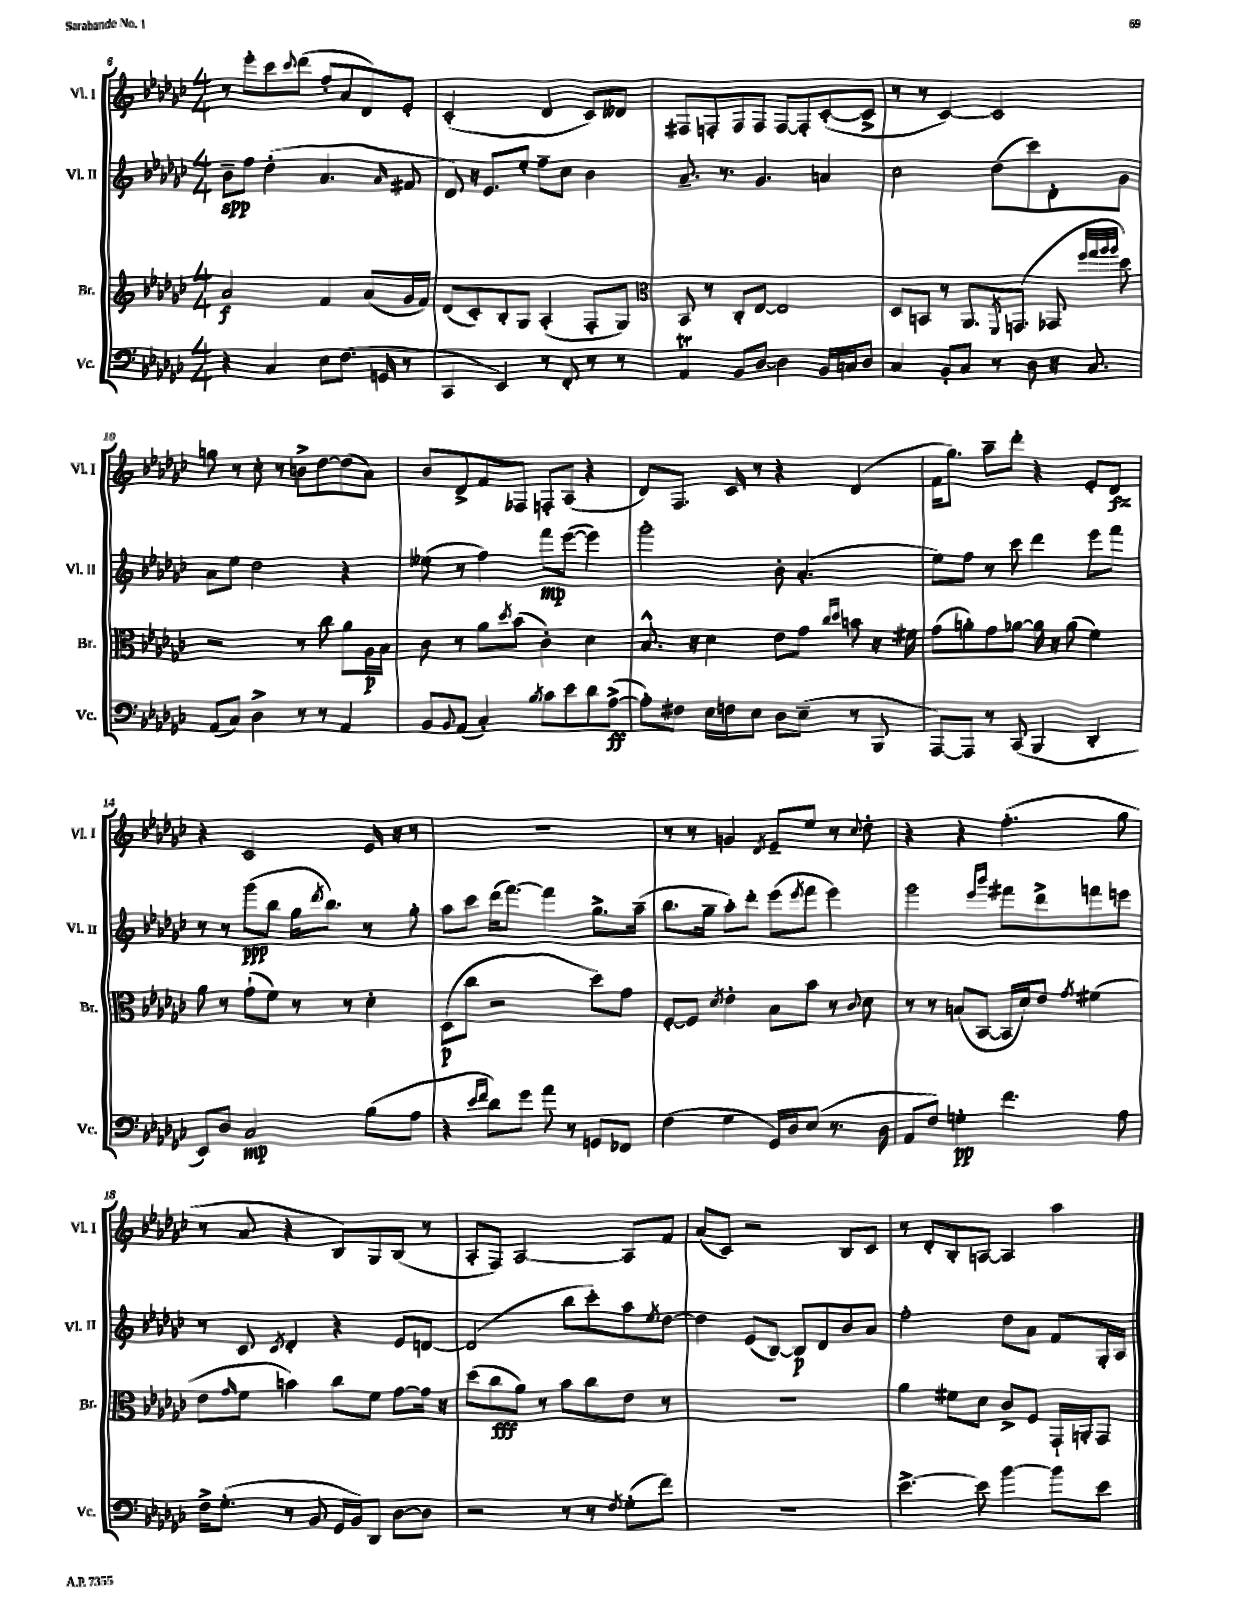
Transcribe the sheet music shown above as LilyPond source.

<<
\new StaffGroup <<
\new Staff = "s0" \with { instrumentName = "Vl. I" shortInstrumentName = "Vl. I" } {
    \clef treble \key ges \major \numericTimeSignature \time 4/4
    r8 ees'''8-. ces'''8 \appoggiatura { ces'''8 } des'''8( f''8-. aes'8 des'8) ees'8-. |
    ces'2-.( des'4 ces'8) deses'8 |
    fis8 f8-. f8 f8 f8~ f8-. ces'8~-.( ces'8-> |
    r8 r8 ces'4~) ces'2 |
    g''8 r8 ces''8-. r8 b'8-> des''8~ des''8( aes'8) |
    bes'8 des'8-> f'8 fes8 f8-. aes8( r4 |
    des'8) f8. ces'16 r8 r4 des'4( |
    f'16 ges''8.) aes''8-- des'''8-. r4 ees'8-. des'8\fz |
    r4 ces'2 ees'16 r16 r8 |
    R1 |
    r8 r8 g'4 \acciaccatura { des'8 } ees'8-- ees''8 r8 \appoggiatura { ces''8 } des''8-. |
    r4 r4 f''4.-.( ges''8 |
    r8 aes'8 r4 bes8) ges8 bes8( r8 |
    aes8-. f8) aes2~ aes8 f'8 |
    aes'8( ces'8) r2 bes8 ces'8 |
    r8 des'8-. bes8-. a8~ a4 aes''4 \bar "|." |
}
\new Staff = "s1" \with { instrumentName = "Vl. II" shortInstrumentName = "Vl. II" } {
    \clef treble \key ges \major \numericTimeSignature \time 4/4
    bes'8--\spp f''8 des''4-.( aes'4. \grace { aes'16 } fis'8 |
    des'8) r16 ees'8. ees''8-. f''8-- ces''8 bes'4 |
    aes'8.-- r8. ges'4. a'4 |
    ces''2 des''8( ces'''8) des'8-. ges'8 |
    aes'8 ees''8 des''2 r4 |
    eeses''8( r8 f''4) f'''8\mp ees'''8~( ees'''4) |
    ges'''2-. bes'8-. aes'4.-.( |
    ees''8) f''8 r8 ces'''8 des'''4 ees'''8 f'''8 |
    r8 r8 ges'''8\ppp( bes''8 ges''16 \acciaccatura { des'''8 } bes''8.) r8 ges''8-. |
    aes''8 ces'''8 des'''16( f'''8.~) f'''4 ges''8.-> aes''16--( |
    bes''8. ges''16-- aes''8-.) des'''8-. ees'''8( \acciaccatura { ees'''8 } f'''8 ees'''4) |
    ges'''2 \grace { ees'''16 bes'''16 } fis'''8 des'''8-> f'''8 e'''8 |
    r8 ces'8 \acciaccatura { ces'8 } des'4-. r4 ees'8 d'8~ |
    d'2( bes''8 ces'''8-.) aes''8 \acciaccatura { ees''8 } des''8~ |
    des''4 ees'8( bes8~) bes8\p des'8 bes'8 aes'8 |
    f''2-. des''8 aes'8 f'8 ges16-. aes16 \bar "|." |
}
\new Staff = "s2" \with { instrumentName = "Br." shortInstrumentName = "Br." } {
    \clef treble \key ges \major \numericTimeSignature \time 4/4
    aes'2\f f'4 aes'8( ges'16 f'16) |
    des'8( ces'8-.) bes8-. ges8 aes4-.( f8-. ges8) |
    \clef alto bes,8 r8 ces8-. ees8~ ees2 |
    des8 b,8 r8 aes,8. \acciaccatura { f,8 } g,8.( ges,8 \grace { f''32 ges''32 aes''32 aes''32 } des''8) |
    r2 r8 ces''8 aes'8 aes16\p bes16 |
    ces'8 r8 aes'8 \acciaccatura { des''8 } bes'8( ces'4-.) des'4 |
    bes8.-^ r16 des'4 ees'8 ges'8 \grace { ces''16 des''16 } b'8 r16 fis'16 |
    ges'8( a'8-.) ges'8 aes'8~ aes'16 r16 aes'8( f'4) |
    aes'8 r8 ges'8-!( f'8) r8 r8 des'4-. |
    des8\p( ces''8 r2 des''8) ges'8 |
    f8~-. f8 \acciaccatura { des'8 } ees'4-. bes8 bes'8 r8 \appoggiatura { ces'8 } des'8 |
    r8 r8 b8( bes,8~ bes,16 des'16) ees'8 \acciaccatura { ges'8 } fis'4( |
    ees'8 \grace { ges'16 } f'8 b'4) ces''8 f'8 ges'8~ ges'16 r16 |
    des''8( ces''8\fff aes'8) r8 bes'8 ces''8 ees'8 r8 |
    R1 |
    aes'4 fis'8 des'8 ces'8-> f8 ges,16-! a,16-. ges,8 \bar "|." |
}
\new Staff = "s3" \with { instrumentName = "Vc." shortInstrumentName = "Vc." } {
    \clef bass \key ges \major \numericTimeSignature \time 4/4
    r4 ces4 ees8 f8.( g,16 r8 |
    ces,4 ees,4) r8 f,8-. r8 r8 |
    aes,4\trill bes,8 des8~ des4 bes,16 c16 des8 |
    ces4 bes,8-. ces8 r8 des8 r16 ces8. |
    aes,8( ces8) des4-> r8 r8 aes,4 |
    bes,8 \appoggiatura { bes,8 } aes,8( ces4-.) \acciaccatura { bes8 } ces'8 ees'8 des'8 aes8~->\ff( |
    aes8-.) fis8 ees16 f16 ees8 des8 ees8--( r8 bes,,8 |
    aes,,8~) aes,,8 r8 ces,8( bes,,4 des,4-. |
    ees,8) des8 ces2\mp bes8( aes8 |
    r4 \grace { ees'16 f'16 } des'8) ges'8 aes'8 r8 g,8 fes,8 |
    f4( ges4 ges,16) des16 ees8( r8. des16 |
    aes,8 f8) g4-.\pp f'4. aes8 |
    f16-> ges8.-.( r8 bes,8 ges,16 bes,16) des,8 des8~ des8 |
    r2 r8 r8 \acciaccatura { f8 } ges8-.( f'8) |
    R1 |
    ees'4.~-> ees'8 bes'4~ bes'8 ees'8 \bar "|." |
}
>>
>>
\layout { \context { \Score currentBarNumber = #6 } }
